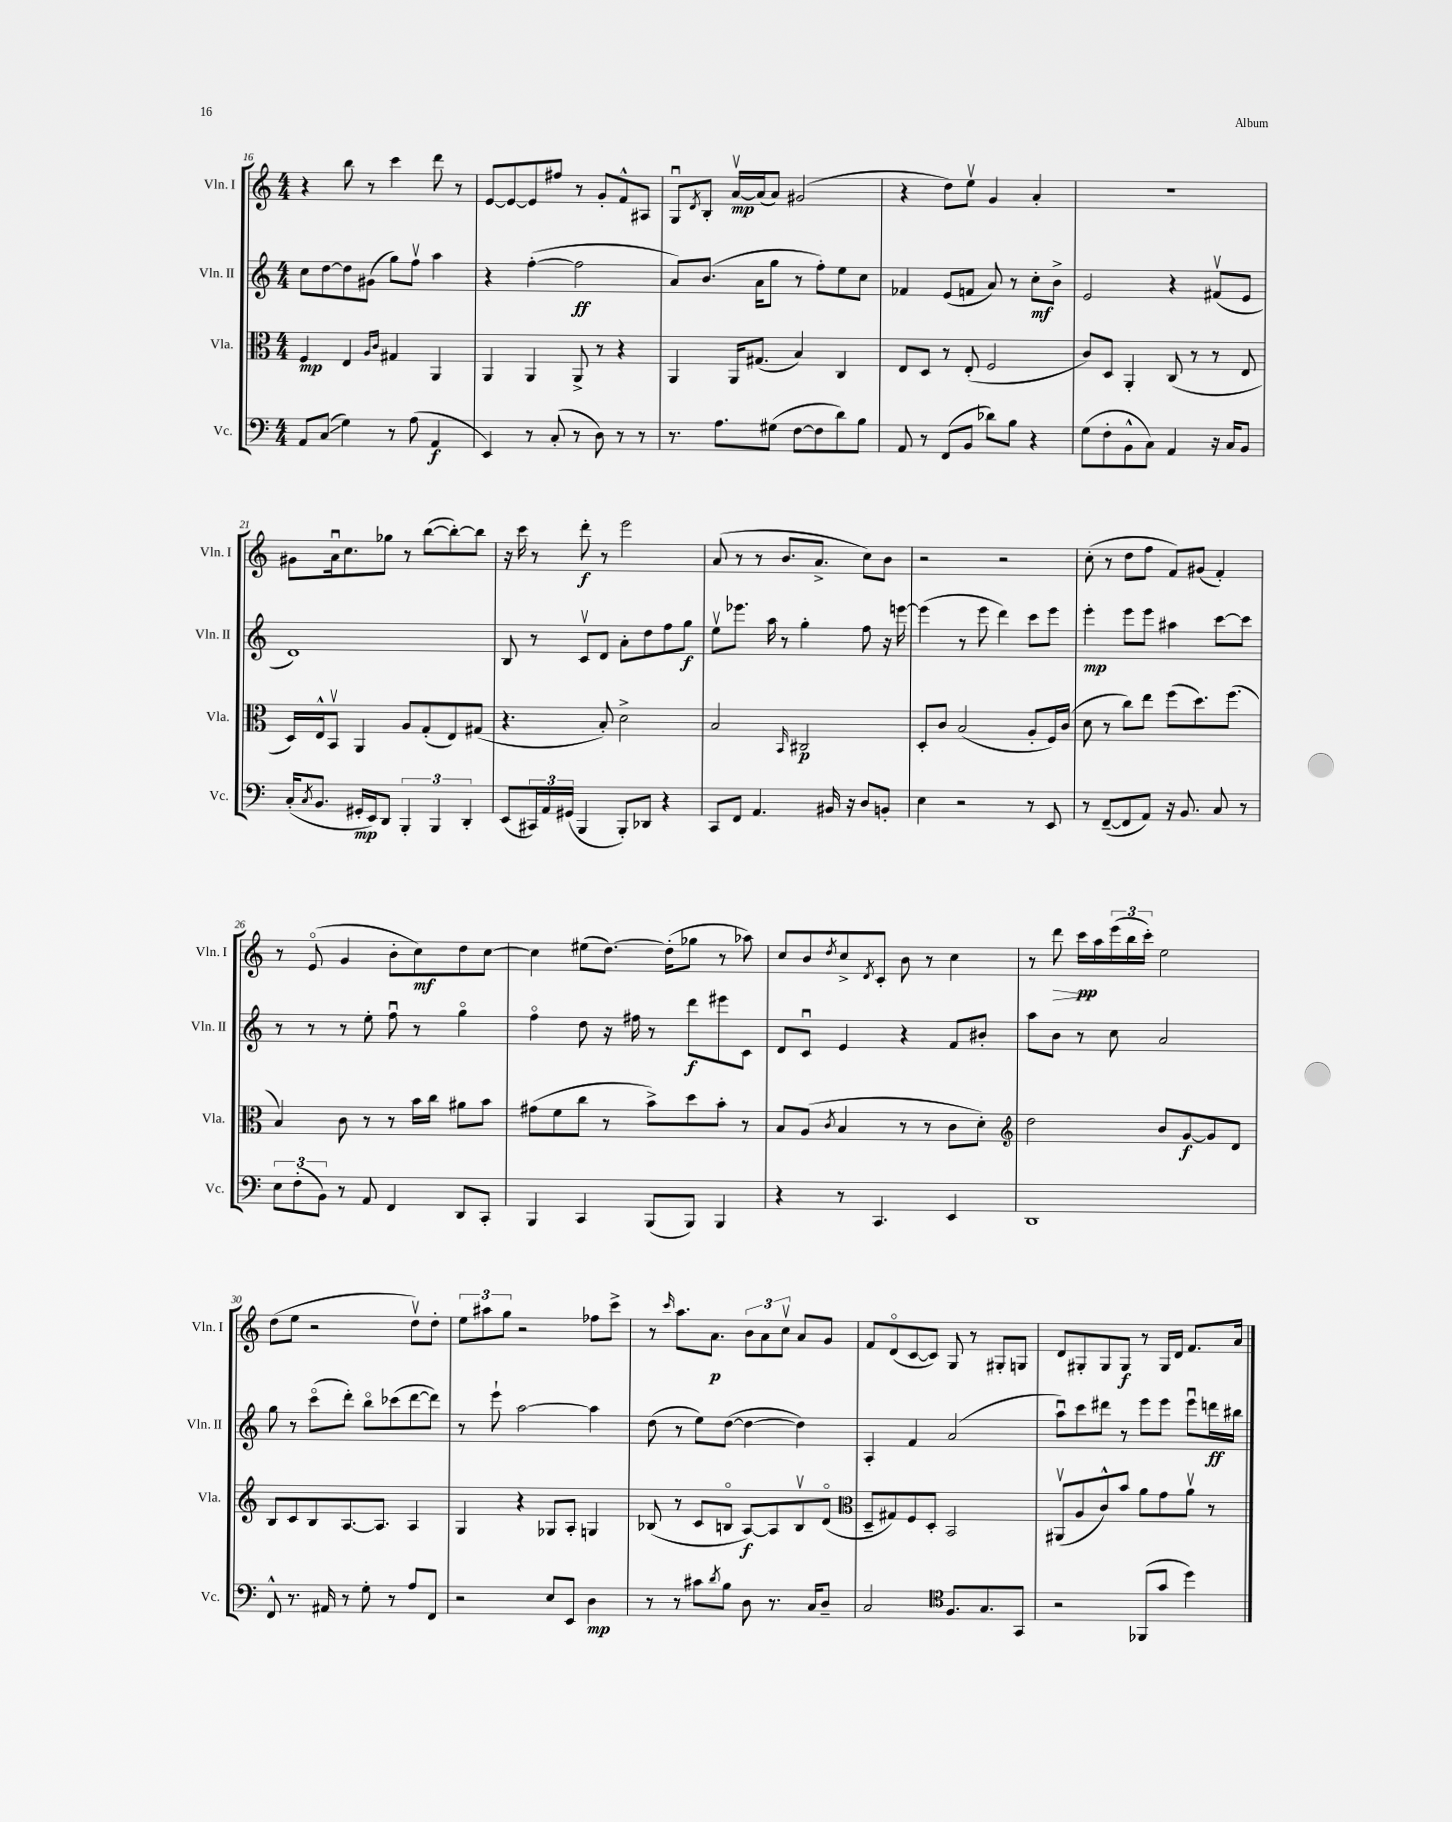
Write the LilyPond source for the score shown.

<<
\new StaffGroup <<
\new Staff = "s0" \with { instrumentName = "Vln. I" shortInstrumentName = "Vln. I" } {
    \clef treble \key c \major \numericTimeSignature \time 4/4
    r4 b''8 r8 c'''4 d'''8 r8 |
    e'8~ e'8~ e'8 fis''8 r8 g'8-. f'8-^ ais8 |
    g8\downbow \acciaccatura { d'8 } b8-. a'16~\upbow\mp a'16( a'8) gis'2( |
    r4 d''8) e''8\upbow g'4 a'4-. |
    r1 |
    gis'8 a'16\downbow c''8. ges''8 r8 b''8~( b''8~-.) b''8 |
    r16 c'''16 r8 d'''8-.\f r8 e'''2 |
    a'8( r8 r8 b'8. a'8.-> c''8) b'8 |
    r2 r2 |
    c''8-.( r8 d''8 f''8 f'8) gis'8( f'4-.) |
    r8 e'8\flageolet( g'4 b'8-. c''8\mf) d''8 c''8~ |
    c''4 eis''8( d''8.~) d''16-.( ges''8 r8 aes''8) |
    c''8 b'8 \acciaccatura { d''8 } c''8-> \acciaccatura { d'8 } c'8-. b'8 r8 c''4 |
    r8 d'''8\> c'''16\pp\! a''16 \tuplet 3/2 { e'''16( b''16 c'''16-.) } e''2 |
    d''8( e''8 r2 d''8\upbow) d''8-. |
    \tuplet 3/2 { e''8 ais''8 g''8 } r2 fes''8 c'''8-> |
    r8 \grace { c'''16 } a''8. a'8.\p \tuplet 3/2 { b'8 a'8 c''8\upbow } a'8 g'8 |
    f'8 d'8\flageolet( c'8~ c'8) g8 r8 gis8-. g8 |
    d'8 gis8-. gis8 gis8\f r8 gis16 d'16 f'8. a'16 \bar "|." |
}
\new Staff = "s1" \with { instrumentName = "Vln. II" shortInstrumentName = "Vln. II" } {
    \clef treble \key c \major \numericTimeSignature \time 4/4
    c''8 d''8~ d''8 gis'8( g''8) f''8\upbow a''4 |
    r4 f''4~-.( f''2\ff |
    a'8) b'8.( a'16 g''8 r8 f''8-.) e''8 c''8 |
    fes'4 e'8( f'8 a'8) r8 c''8-.\mf b'8-> |
    e'2 r4 fis'8\upbow( e'8 |
    d'1) |
    b8 r8 c'8\upbow d'8 a'8-. d''8 f''8 g''8\f |
    e''8\upbow ees'''8. a''16 r8 g''4-. f''8 r16 e'''16~ |
    e'''4( r8 e'''8 d'''4) c'''8 e'''8 |
    e'''4-.\mp e'''8 e'''8 ais''4 c'''8~ c'''8 |
    r8 r8 r8 e''8-. f''8\downbow r8 g''4\flageolet |
    f''4\flageolet d''8 r16 fis''16 r8 d'''8\f eis'''8 c'8 |
    d'8 c'8\downbow e'4 r4 f'8 bis'8-. |
    a''8 b'8 r8 c''8 a'2 |
    g''8 r8 c'''8\flageolet( d'''8-.) b''8\flageolet ces'''8( d'''8~ d'''8) |
    r8 e'''8-! a''2~ a''4 |
    d''8( r8 e''8) d''8~( d''4~ d''4) |
    a4-. f'4 a'2( |
    a''8\downbow) c'''8 dis'''8 r8 e'''8 e'''8 e'''8\downbow d'''16\ff bis''16 \bar "|." |
}
\new Staff = "s2" \with { instrumentName = "Vla." shortInstrumentName = "Vla." } {
    \clef alto \key c \major \numericTimeSignature \time 4/4
    f4\mp e4 \grace { a16 c'16 } gis4 a,4 |
    a,4 a,4 a,8-> r8 r4 |
    a,4 a,16 gis8.( b4) c4 |
    e8 d8 r8 e8-.( f2 |
    c'8) d8 a,4-. c8( r8 r8 e8 |
    d16) e16-^ b,8\upbow a,4 a8 g8-.( e8) gis8( |
    r4. b8-.) d'2-> |
    b2 \grace { b,16 } cis2\p |
    d8-. c'8 b2( a8-. f16) c'16( |
    d'8 r8 c''8) e''8 f''8( d''8.) f''8.( |
    b4) c'8 r8 r8 b'16 c''16 ais'8 b'8 |
    gis'8( f'8 c''8 r8 b'8->) d''8 b'8-. r8 |
    b8 a8( \acciaccatura { c'8 } b4 r8 r8 c'8 d'8-.) |
    \clef treble d''2 b'8 g'8~\f g'8 d'8 |
    b8 c'8 b8 a8.~ a8. a4 |
    g4 r4 ges8 a8-. g4 |
    bes8( r8 c'8 b8\flageolet a8~\f) a8 b8\upbow d'8\flageolet( |
    \clef alto d8-- gis8) f8 d8-. b,2 |
    ais,8\upbow( a8 c'8-^) b'8 a'8 g'8 a'8\upbow r8 \bar "|." |
}
\new Staff = "s3" \with { instrumentName = "Vc." shortInstrumentName = "Vc." } {
    \clef bass \key c \major \numericTimeSignature \time 4/4
    a,8 c8\glissando( g4) r8 a8( a,4\f |
    e,4) r8 c8-.( r8 d8) r8 r8 |
    r8. a8. gis8( f8~ f8 d'8) b8 |
    a,8 r8 f,8( b,8 des'8) b8 r4 |
    g8( f8-. b,8-^ c8) a,4 r16 c16 b,8 |
    c16-.( \acciaccatura { c8 } b,8. gis,16-.\mp e,16) d,8 \tuplet 3/2 { b,,4-. b,,4 d,4-. } |
    e,8( \tuplet 3/2 { cis,16) a,16 gis,16( } b,,4 b,,8-.) des,8 r4 |
    c,8 f,8 a,4. bis,16 r16 d8 b,8-. |
    e4 r2 r8 e,8 |
    r8 f,8~--( f,8 a,8) r16 b,8. c8 r8 |
    \tuplet 3/2 { e8 f8-.( b,8) } r8 a,8 f,4 d,8 c,8-. |
    b,,4 c,4 b,,8( b,,8) b,,4 |
    r4 r8 c,4. e,4 |
    d,1 |
    f,8-^ r8. ais,16 r8 g8-. r8 a8 f,8 |
    r2 e8 e,8 d4\mp |
    r8 r8 cis'8 \acciaccatura { d'8 } b8 d8 r8. c16 d8-- |
    c2 \clef tenor f8. g8. g,8 |
    r2 fes,8( g'8 d''4) \bar "|." |
}
>>
>>
\layout { \context { \Score currentBarNumber = #16 } }
